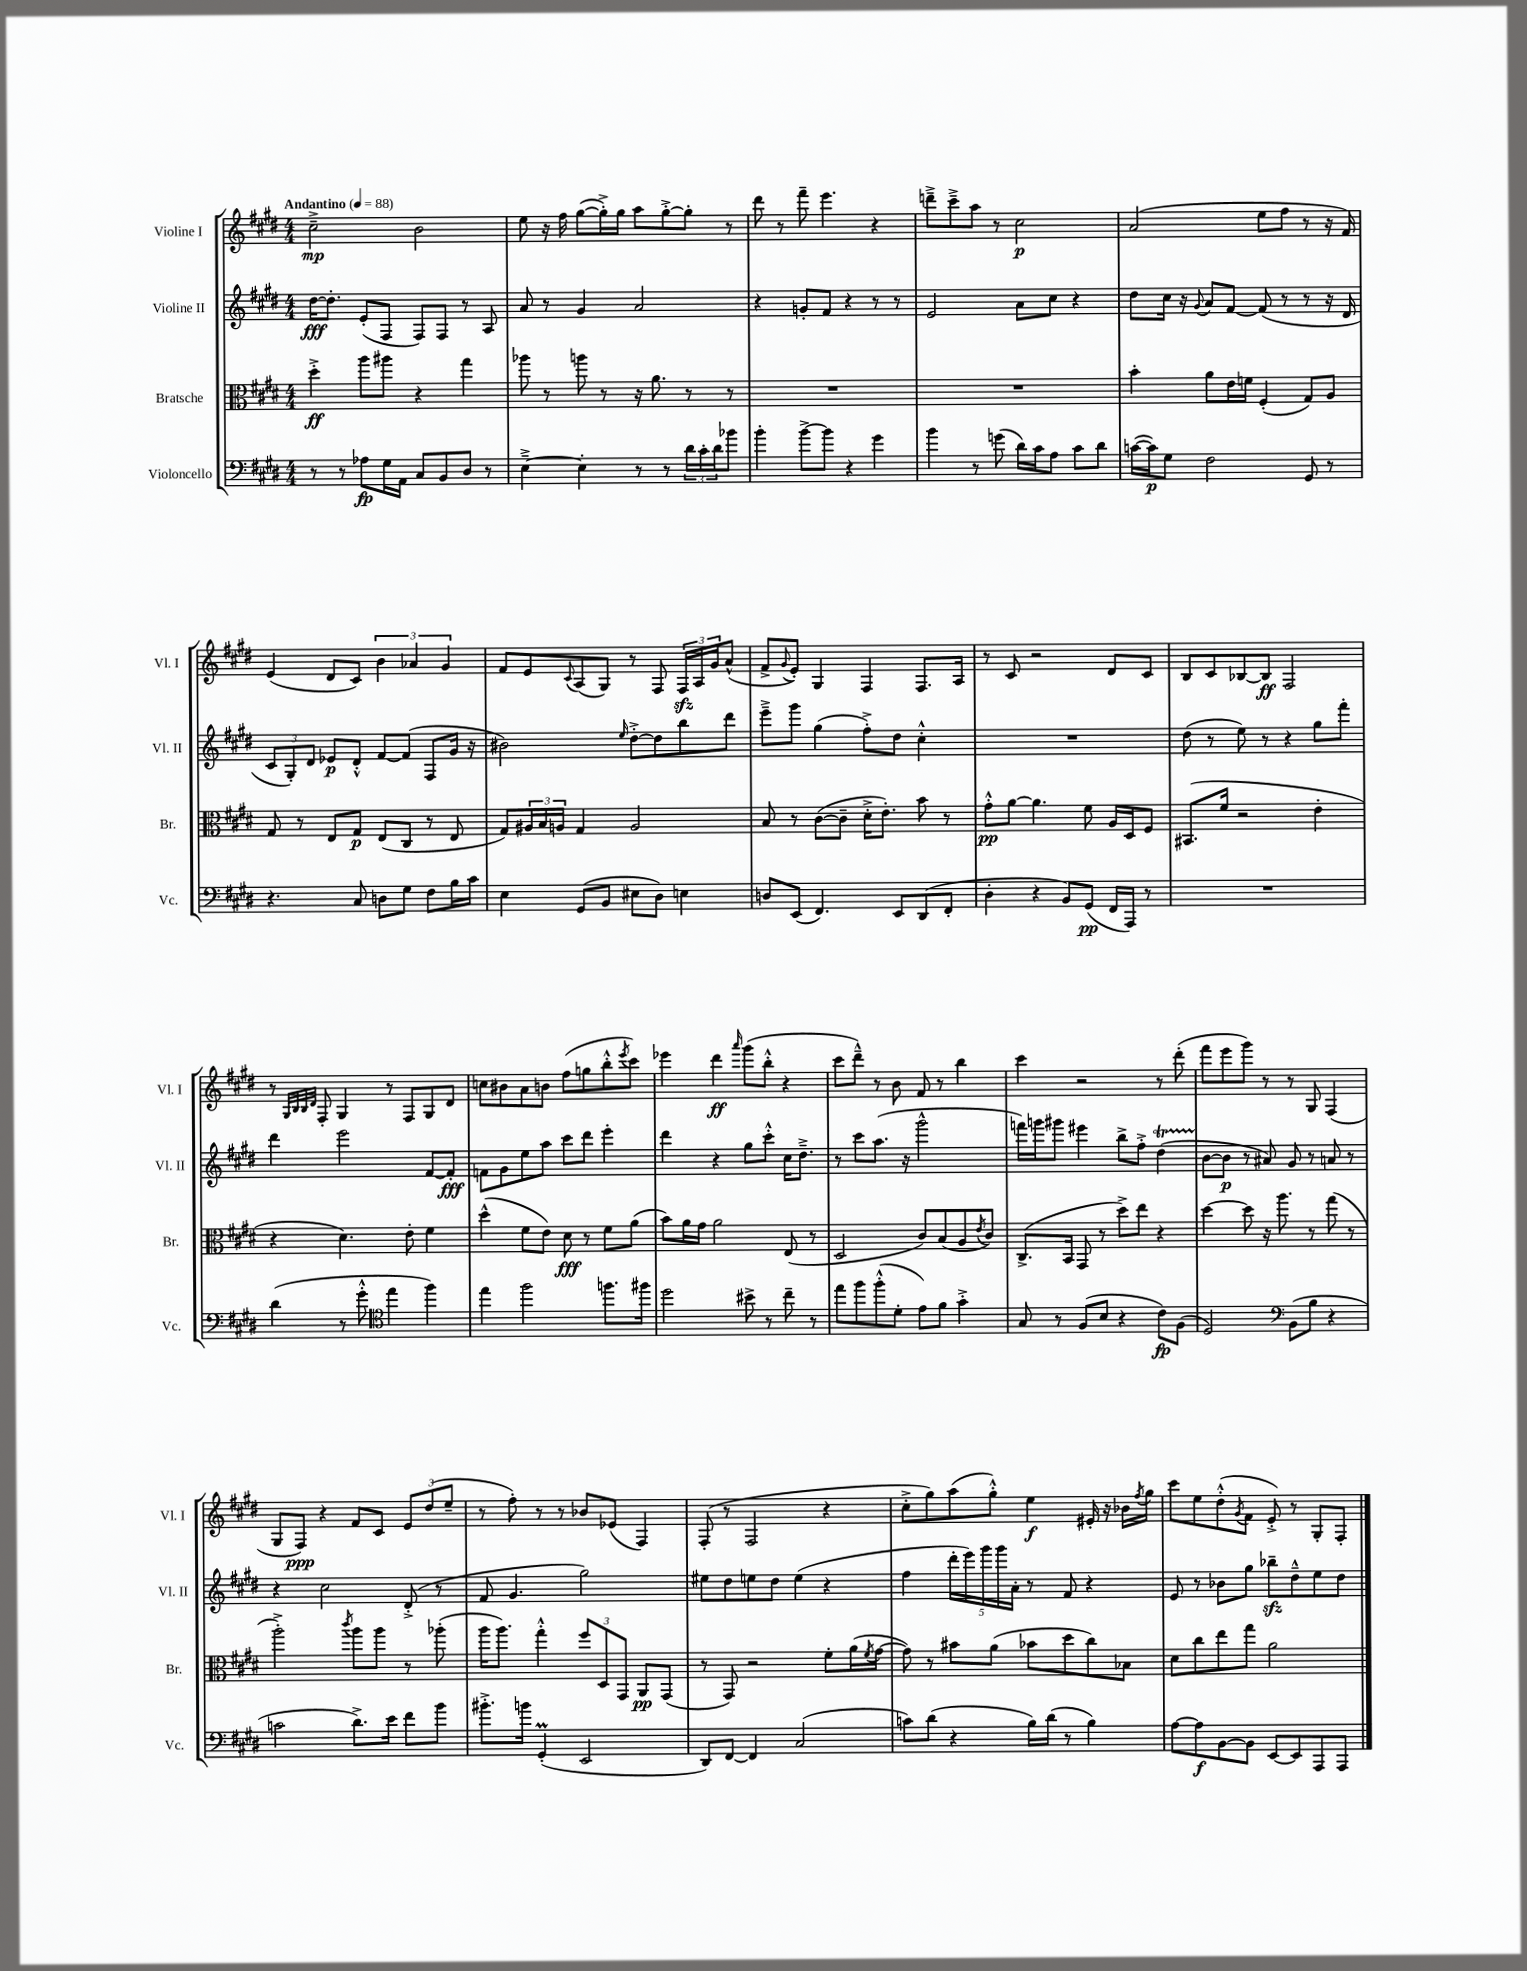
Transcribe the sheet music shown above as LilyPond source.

<<
\new StaffGroup <<
\new Staff = "s0" \with { instrumentName = "Violine I" shortInstrumentName = "Vl. I" } {
    \clef treble \key e \major \numericTimeSignature \time 4/4 \tempo "Andantino" 4 = 88
    cis''2--->\mp b'2 |
    e''8 r16 fis''16 gis''8~( gis''16-.->) gis''16 a''8 gis''8~-.-> gis''8-. r8 |
    dis'''8 r8 fis'''8-- e'''4. r4 |
    d'''8---> cis'''8---> a''8 r8 cis''2\p |
    a'2( e''8 fis''8 r8 r16 fis'16) |
    e'4( dis'8 cis'8) \tuplet 3/2 { b'4 aes'4 gis'4 } |
    fis'8 e'8 \appoggiatura { cis'8 } a8( gis8) r8 fis8 \tuplet 3/2 { fis16\sfz a16 gis'16 } a'8-^( |
    fis'8-> \appoggiatura { gis'8 } e'8-.) gis4 fis4 fis8. a16 |
    r8 cis'8 r2 dis'8 cis'8 |
    b8 cis'8 bes8~ bes8\ff fis2 |
    r8 \grace { gis32 b32 b32 dis'32 } fis8-. gis4 r8 fis8 gis8 dis'8 |
    c''8 bis'8 a'8 b'8 fis''8( g''8 b''8-.-^ \acciaccatura { e'''8 } cis'''8) |
    ees'''4 dis'''4\ff \grace { a'''16 } gis'''8( b''8-.-^ r4 |
    cis'''8 dis'''8---^) r8 b'8 fis'8 r8 b''4 |
    cis'''4 r2 r8 dis'''8-.( |
    fis'''8 e'''8 gis'''8) r8 r8 gis8 fis4( |
    gis8 fis8\ppp) r4 fis'8 cis'8 \tuplet 3/2 { e'8 dis''8( e''8-- } |
    r8 fis''8-.) r8 r8 bes'8 ees'8( fis4) |
    fis8-.( r8 fis2 r4 |
    cis''8-.-> gis''8) a''8( gis''8-.-^) e''4\f eis'16-. r16 bes'16 \acciaccatura { fis''8 } gis''16 |
    cis'''8 e''8 dis''8-.-^( \acciaccatura { gis'8 } fis'8 e'8-.->) r8 gis8-. fis8-. \bar "|." |
}
\new Staff = "s1" \with { instrumentName = "Violine II" shortInstrumentName = "Vl. II" } {
    \clef treble \key e \major \numericTimeSignature \time 4/4
    dis''16~\fff dis''8.-. e'8-.( fis8 fis8) fis8 r8 a8 |
    a'8 r8 gis'4 a'2 |
    r4 g'8-. fis'8 r4 r8 r8 |
    e'2 a'8 cis''8 r4 |
    dis''8 cis''16 r16 \appoggiatura { gis'8 } a'8 fis'8~ fis'8( r8 r8 r16 dis'16 |
    \tuplet 3/2 { cis'8 gis8-.) dis'8 } ees'8\p dis'8-.-^ fis'8~ fis'8( fis8 gis'16 r16 |
    bis'2) \grace { e''16 } dis''8~-.-> dis''8 b''8 dis'''8 |
    e'''8---> gis'''8 gis''4( fis''8-.->) dis''8 cis''4-.-^ |
    R1 |
    dis''8( r8 e''8) r8 r4 gis''8 fis'''8-. |
    dis'''4 e'''2 fis'8~ fis'8-.\fff |
    f'8 gis'8 e''8 a''8 cis'''8 dis'''8 e'''4-. |
    dis'''4 r4 gis''8 cis'''8-.-^ cis''16 dis''8.---> |
    r8 cis'''8 a''8.( r16 gis'''2-^ |
    f'''16) g'''16 gis'''8 eis'''4 b''8-> fis''8-.-> dis''4\startTrillSpan( |
    b'8~\stopTrillSpan b'8\p r8 ais'8) gis'8 r8 a'8 r8 |
    r4 cis''2 dis'8-.->( r8 |
    fis'8 gis'4. gis''2) |
    eis''8 dis''8 e''8 dis''8 e''4( r4 |
    fis''4 \tuplet 5/4 { dis'''16-. e'''16) gis'''16 gis'''16 a'16-. } r8 fis'8 r4 |
    e'8 r8 bes'8 gis''8 bes''8--\sfz dis''8---^ e''8 dis''8 \bar "|." |
}
\new Staff = "s2" \with { instrumentName = "Bratsche" shortInstrumentName = "Br." } {
    \clef alto \key e \major \numericTimeSignature \time 4/4
    dis''4-.->\ff a''8 ais''8 r4 gis''4 |
    aes''8 r8 a''8 r8 r16 a'8. r8 r8 |
    R1 |
    R1 |
    b'4-. a'8 e'16 f'16 fis4-.( gis8) a8 |
    gis8 r8 e8 gis8\p e8( cis8 r8 e8 |
    gis8) \tuplet 3/2 { ais16 b16 a16 } gis4 a2 |
    b8 r8 cis'8~( cis'8-- dis'16-.-> e'8.-.) b'8 r8 |
    gis'8-.-^\pp a'8~ a'4. fis'8 a16 dis16 fis8 |
    bis,8.( fis'16 r2 e'4-. |
    r4 dis'4.) e'8-. fis'4 |
    dis''4-^( fis'8 e'8) dis'8\fff r8 fis'8 a'8( |
    b'8) a'16 gis'16 a'2 e8( r8 |
    dis2 cis'8) b8( a8 \acciaccatura { e'8 } cis'8) |
    cis8.->( b,16 gis,8 r8 dis''8->) e''8 r4 |
    dis''4~ dis''8 r16 a''8. r8 gis''8( r8 |
    a''2-.->) \acciaccatura { cis'''8 } a''8 a''8 r8 aes''8-.( |
    a''16 a''8.) gis''4-.-^ \tuplet 3/2 { fis''8 dis8 gis,8 } a,8\pp gis,8( |
    r8 gis,8) r2 fis'8-. a'16( \acciaccatura { fis'8 } gis'16~ |
    gis'8) r8 bis'8 a'8( bes'8 dis''8 cis''8) bes8 |
    dis'8 cis''8 e''8 gis''8 a'2 \bar "|." |
}
\new Staff = "s3" \with { instrumentName = "Violoncello" shortInstrumentName = "Vc." } {
    \clef bass \key e \major \numericTimeSignature \time 4/4
    r8 r8 aes8\fp gis16 a,16 cis8 b,8 dis8 r8 |
    e4~---> e4-. r8 r8 \tuplet 3/2 { dis'16 cis'16-. dis'16 } bes'8 |
    b'4-. b'8~-> b'8 r4 gis'4 |
    b'4 r8 g'8( dis'16) cis'16 a8 cis'8 dis'8 |
    c'16~( c'16\p) gis8 fis2 gis,8 r8 |
    r4. cis8 d8 gis8 fis8 b16 cis'16 |
    e4 gis,8( b,8 eis8 dis8) e4 |
    d8 e,8( fis,4.) e,8 dis,8( fis,8-. |
    dis4-. r4 b,8) gis,8\pp( fis,16 a,,16) r8 |
    R1 |
    dis'4( r8 gis'8-.-^ \clef tenor e''4 fis''4) |
    e''4 fis''2 f''8. fis''16 |
    dis''2 bis'8-> r8 cis''8-- r8 |
    e''8 fis''8 fis''8-.-^( dis'8-. e'8) fis'8 gis'4-.-> |
    gis8 r8 fis8( b8 r4 cis'8\fp) fis8( |
    dis2) \clef bass b,8( b8 r4 |
    c'2 dis'8.->) e'16 fis'8 b'8 |
    bis'8.-.-> b'16 gis,4-.\prall( e,2 |
    dis,8) fis,8~ fis,4 cis2( |
    c'8) dis'8( r4 b16) dis'16( r8 b4) |
    a8~ a8\f b,8~ b,8 e,8~ e,8 a,,8 a,,8 \bar "|." |
}
>>
>>
\layout { \context { \Score \remove "Bar_number_engraver" } }
